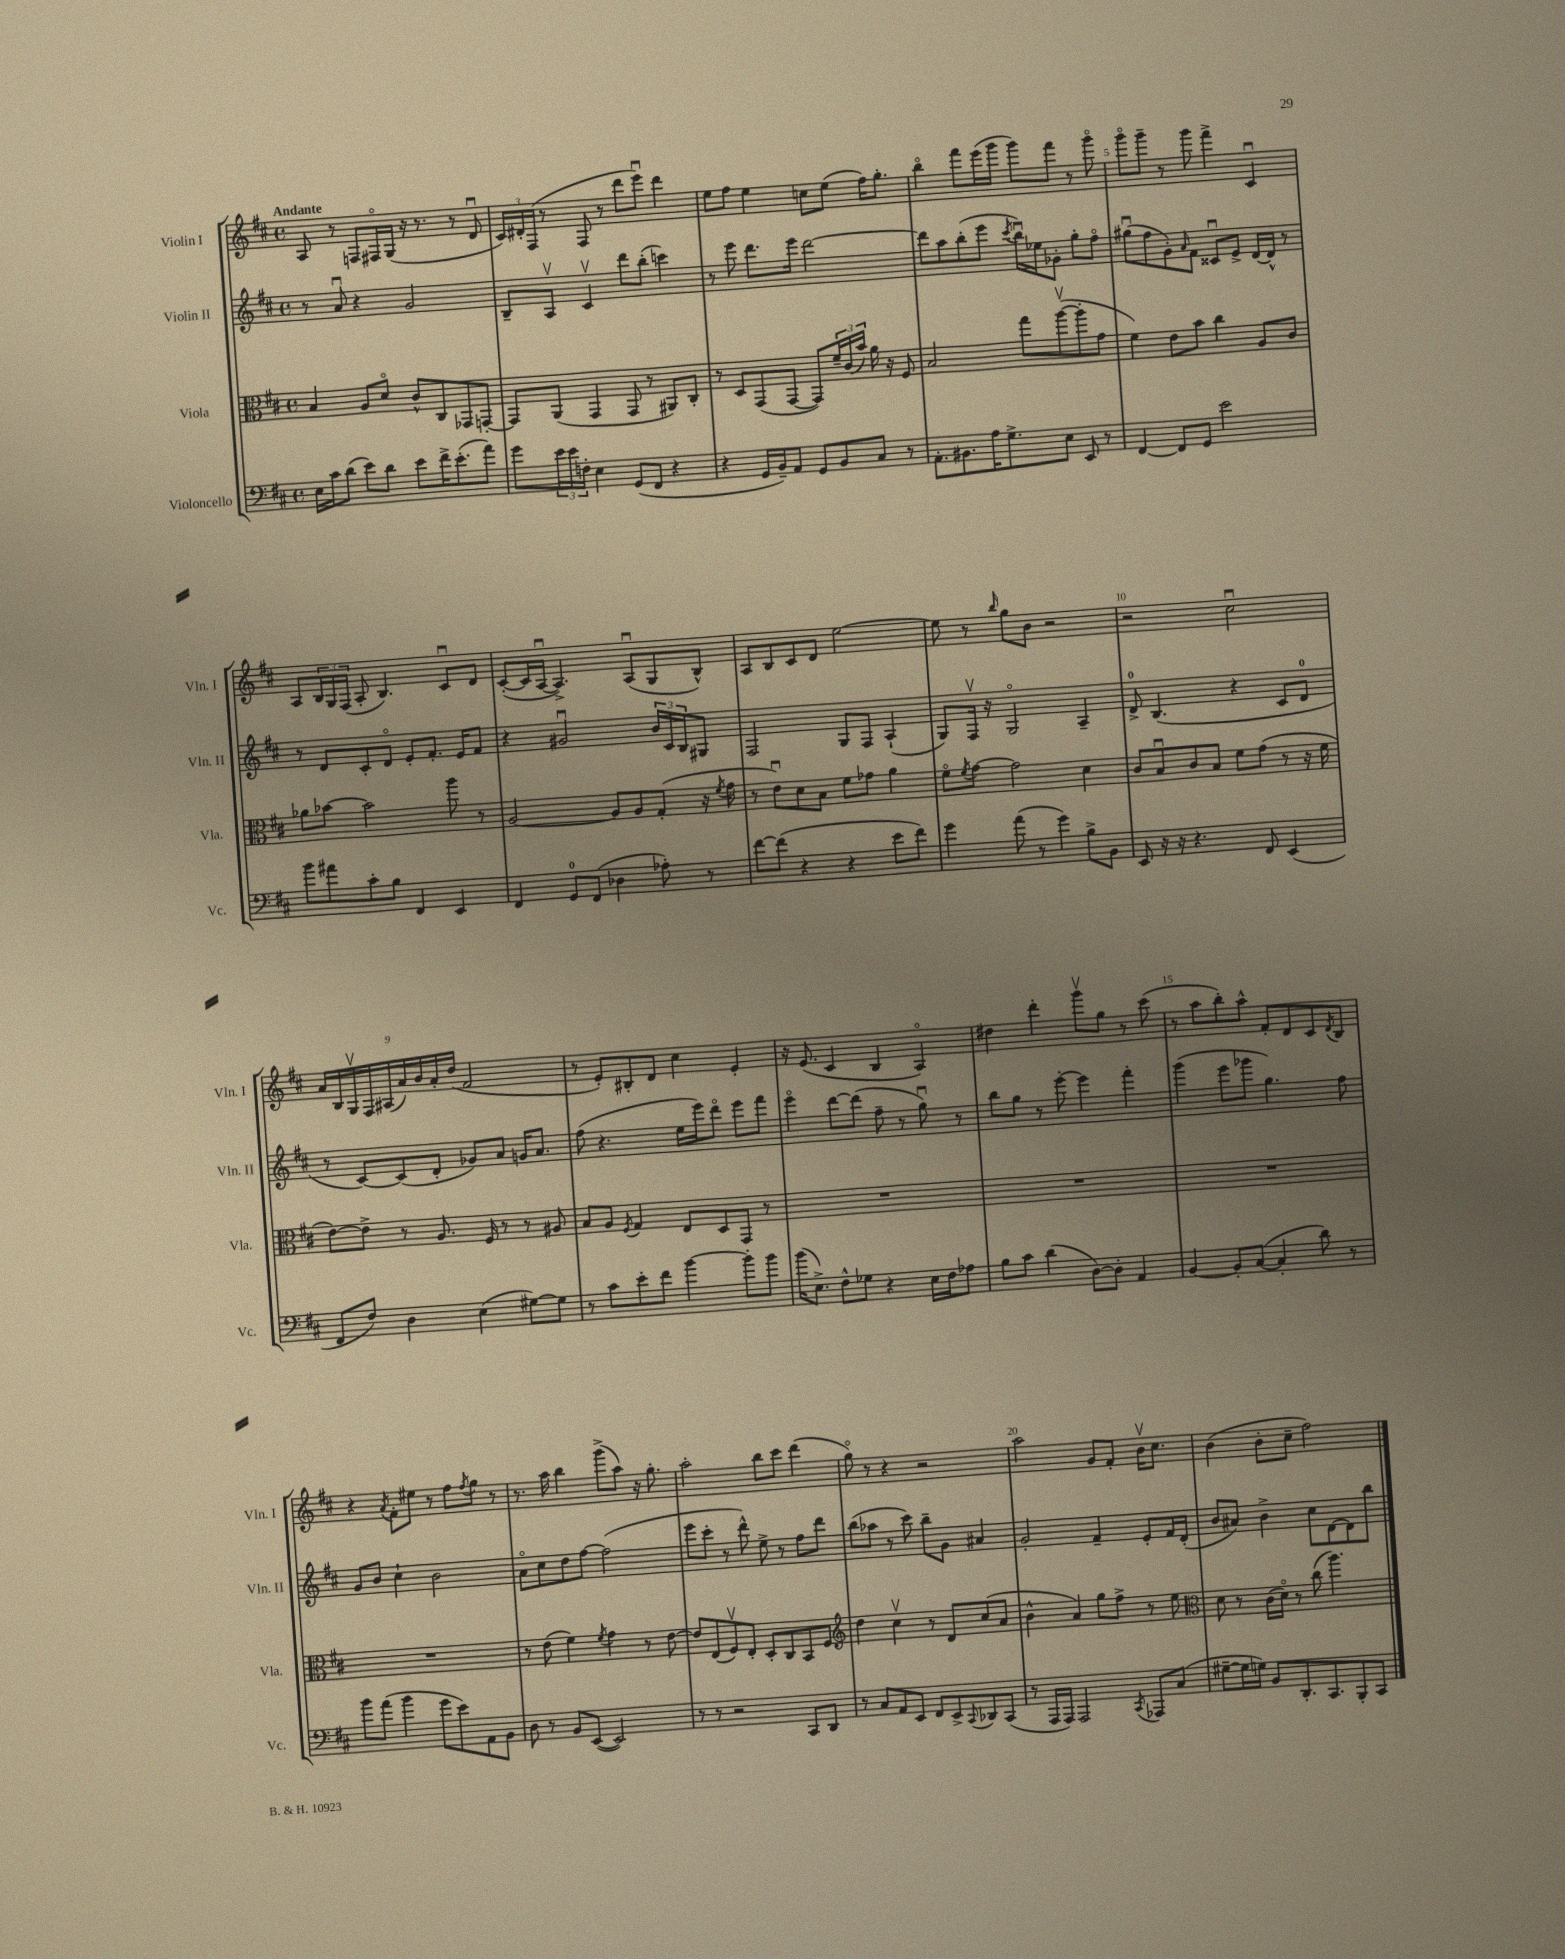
<<
\new StaffGroup <<
\new Staff = "s0" \with { instrumentName = "Violin I" shortInstrumentName = "Vln. I" } {
    \clef treble \key d \major \defaultTimeSignature \time 4/4 \tempo "Andante"
    a8 r8 f8 fis16\flageolet g16( r16 r8. r8 d'8\downbow |
    \tuplet 3/2 { cis'16) dis'16-. fis16( } r8 fis8 r8 d'''8 e'''8\downbow) d'''4 |
    e''8 fis''8 e''4 c''8 e''8( fis''16) g''8.-. |
    b''4\flageolet fis'''8 e'''16( g'''16 g'''8) fis'''8 r8 g'''8\flageolet |
    g'''8\flageolet g'''8-- r8 g'''8 fis'''4-> cis'4\downbow |
    a8 \tuplet 3/2 { b16 g16 fis16( } a8-. b4.) cis'8\downbow d'8 |
    cis'8~-.( cis'16 a16~\downbow a4.->) a8\downbow( g8 b8-^) |
    a8 b8 cis'8 d'8 e''2~ |
    e''8 r8 \grace { b''16 } g''8 b'8 r2 |
    r2 cis''2\downbow |
    \tuplet 9/8 { a'16 b16 g16\upbow fis16 ais16( a'16) b'16 a'16-. d''16( } fis'2 |
    r8 e'8-.) bis8-. d'8 cis''4 e'4-. |
    r16 e'8.( cis'4 b4 a4\flageolet) |
    dis''4 d'''4-. g'''8\upbow g''8 r8 cis'''8( |
    r8 a''8 b''8-.) a''8-^ fis'8-. d'8 cis'8 \acciaccatura { d'8 } b8 |
    r4 \acciaccatura { a'8 } fis'8-. eis''8 r8 fis''8 \acciaccatura { fis''8 } g''8 r8 |
    r8. a''16 b''4 g'''8->( a''8) r16 g''8.-. |
    a''2-. b''8 cis'''8 d'''4( |
    g''8\flageolet) r8 r4 r2 |
    a''2 g'8 fis'8-. b'16\upbow cis''8. |
    b'4( b'8-. cis''8-- fis''2) \bar "|." |
}
\new Staff = "s1" \with { instrumentName = "Violin II" shortInstrumentName = "Vln. II" } {
    \clef treble \key d \major \defaultTimeSignature \time 4/4
    r8 a'8\downbow r4 g'2 |
    b8-- a8\upbow cis'4\upbow d'''8 b''8-.( c'''4) |
    r8 e'''8 d'''8. e'''16 d'''2~ |
    d'''8 a''8 b''8-.( e'''8 \acciaccatura { cis'''8 } b''16\downbow) ees''16 ges'8-. g''8-. fis''8\flageolet |
    gis''8\downbow( fis''8 g'8-.) \grace { a'16 } fis'8 cisis'8\downbow e'8-> d'16~ d'16-^ r8 |
    r8 d'8 cis'8-. d'8\flageolet e'8-. fis'8.-. e'16 fis'8 |
    r4 gis'2\downbow \tuplet 3/2 { b'16 cis'16 b16 } gis8 |
    fis2 g8 fis8 a4-!( |
    g8) fis16\upbow r16 g2\flageolet a4-- |
    d'8-0-> b4.( r4 cis'8 d'8-0 |
    r8 cis'8~) cis'8( d'8-. ges'8) a'8 g'16 a'8. |
    fis''8( r4. e''16 e'''16) d'''8\flageolet e'''8 fis'''8 |
    e'''4\flageolet d'''8~ d'''8( fis''8-- r8 g''8\downbow) r8 |
    b''8 g''8 r8 e'''8~-. e'''4 fis'''4-. |
    g'''4( e'''8 ges'''8 g''4.) fis''8 |
    g'8 b'8 cis''4-! b'2 |
    a'8\flageolet cis''8 d''8 fis''8~ fis''2( |
    e'''8 cis'''8-. r8 d'''8-^) e''8-> r8 fis''8 d'''8 |
    b''8( aes''8 r8 cis'''8) b''8-- g'8 ais'4 |
    g'2-. fis'4-- e'8-. fis'16 d'16-.( |
    b'8 ais'8) b'4-> cis''8 d'8~ d'8 b''8 \bar "|." |
}
\new Staff = "s2" \with { instrumentName = "Viola" shortInstrumentName = "Vla." } {
    \clef alto \key d \major \defaultTimeSignature \time 4/4
    b4 a8 d'8\flageolet cis'8-^ cis8 ges,8 g,8~-. |
    g,8 a,8( g,4 g,8 r8 ais,8) cis8-. |
    r8 d8 g,8( g,8~ g,8) \tuplet 3/2 { fis'16-- cis'16( b'16) } a'16 r16 fis8 |
    b2 g''8 a''8~\upbow( a''8-. g'8 |
    fis'4) e'8 b'8 cis''4 a8 cis'8 |
    aes'8 bes'8~ bes'2 a''8 r8 |
    a2~ a8 a8 g8-.( r16 \acciaccatura { fis'8 } g'16 |
    r8 e'8\downbow) d'8 b8 fis'8 ges'8 a'4 |
    fis'8\flageolet \acciaccatura { fis'8 } g'8~ g'2 d'4 |
    cis'8 b8\downbow cis'8 b8 fis'8 g'8( r8 r16 fis'16 |
    e'8~) e'8-> r8 a8. fis16 r8 r8 ais8 |
    b8 a8 \acciaccatura { fis8 } g4 e8 d8 g,8 r8 |
    R1 |
    R1 |
    R1 |
    R1 |
    r8 e'8( fis'4) \acciaccatura { fis'8 } g'4 r8 e'8~ |
    e'8 e8( fis8\upbow) e8-. d8-. cis8 b,8 fis8 |
    \clef treble d''4 cis''4\upbow r8 d'8 cis''8( a'8 |
    b'4-^ a'4) g''8 fis''8-> r8 e''8 |
    \clef alto d'8 r8 cis'16( d'16\flageolet) r8 cis''8( a''4.) \bar "|." |
}
\new Staff = "s3" \with { instrumentName = "Violoncello" shortInstrumentName = "Vc." } {
    \clef bass \key d \major \defaultTimeSignature \time 4/4
    e16 cis'16 d'8( e'8) d'8 e'8 fis'16-> e'8.-.( a'8) |
    g'8 \tuplet 3/2 { e'16 e'16 f16-. } e4 g,8( fis,8 r4 |
    r4 g,16 b,16--) a,8 g,8 b,8 cis8 r8 |
    a,8.-. bis,8. a16 g8.-> e8 e,8 r8 |
    fis,4~ fis,8 g,8 e'2 |
    b'8 ais'8 cis'8-. b8 fis,4 e,4 |
    fis,4 g,8-0 fis,8( des4 aes8-.) r8 |
    fis'8~ fis'8( r4 r4 e'8 fis'8) |
    g'4 a'8( r8 g'4) b8-> b,8 |
    e,8 r16 r16 r4. fis,8 e,4( |
    fis,8 fis8) d4 e4( gis8~) gis8 |
    r8 cis'8 e'8-. fis'8 b'4~ b'8-. b'8 |
    b'16( e8.->) fis8-^ ges8 r4 e16 fis16 aes8 |
    b8 cis'8 d'4( d8~) d8-. a,4 |
    b,4~ b,8-. cis8~( cis4-. d'8) r8 |
    b'8 a'8( b'4 g'8 e'8) a,8 b,8 |
    d8 r8 b,8 e,8~( e,2) |
    r8 r8 r2 cis,8 d,8 |
    r8 cis8 a,8 e,8 fis,8 e,8-> \appoggiatura { cis,8 } des,8 cis,8( |
    r8 a,,16 a,,16) a,,2 \acciaccatura { cis,8 } aes,,8 cis8( |
    gis8~-- gis16 g16) b,8 d,8.-. cis,8. b,,8-. cis,8 \bar "|." |
}
>>
>>
\layout { \context { \Score \override BarNumber.break-visibility = ##(#f #t #t) barNumberVisibility = #(every-nth-bar-number-visible 5) } }
